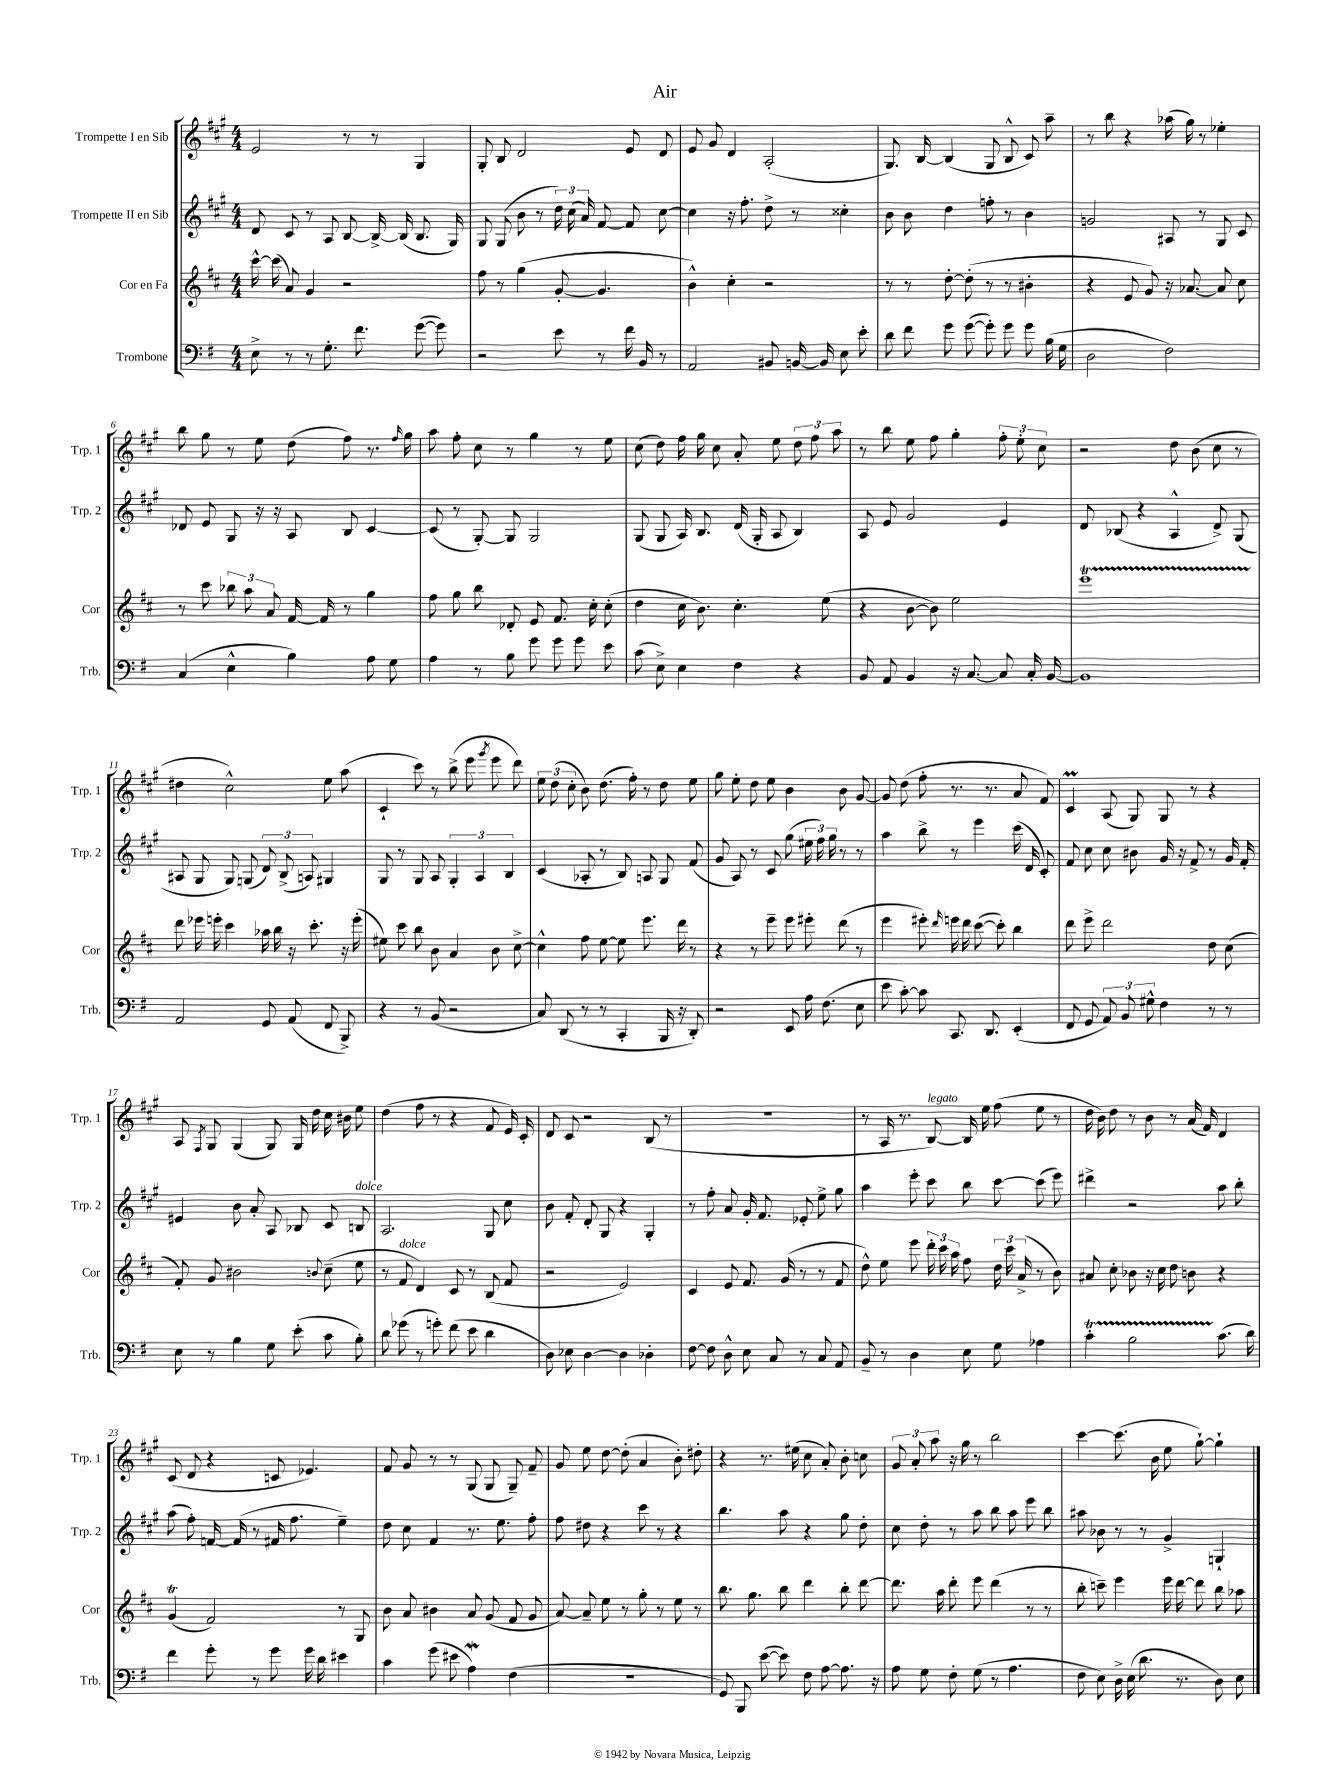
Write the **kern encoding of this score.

**kern	**kern	**kern	**kern
*staff4	*staff3	*staff2	*staff1
*clefF4	*clefG2	*clefG2	*clefG2
*k[f#]	*k[f#c#]	*k[f#c#g#]	*k[f#c#g#]
*M4/4	*M4/4	*M4/4	*M4/4
8E^	[16ccc#^^	8d	2e
.	(16ccc#]	.	.
8r	8a)	8c#	.
8r	4g	8r	.
8.G'	.	8A	.
.	2r	[8B	8r
8.f#	.	.	.
.	.	16B^_	8r
.	.	(16B]	.
([8g	.	8.B	4G#
8g])	.	.	.
.	.	16G#)	.
=	=	=	=
2r	8ff#	8G#	8G#'
.	8r	(8G#	8B
.	(4gg	8b	2d
.	.	8r	.
8e	[8g'	24dd)	.
.	.	(24cc#	.
.	.	24a)	.
8r	4.g]	[8f#	.
16f#	.	8f#]	8e
16BB	.	.	.
8r	.	[8cc#	8d
=	=	=	=
2AA	4b^^)	4cc#]	8e
.	.	.	8g#
.	4cc#'	16r	4d
.	.	8.ff#'	.
8BB#	2r	8dd^	(2A'
[16BB	.	8r	.
16BB]	.	.	.
8E	.	4cc##'	.
8e'	.	.	.
=	=	=	=
8d	8r	8b	8.G#)
8f#	8r	8b	.
.	.	.	[16B
8g	[8dd'	4dd	(4B]
([8g	(8dd']	.	.
8g'])	8r	8ff'	8G#
8g	8r	8r	8B^^
8g	4b#'	4b	8c#)
(16B	.	.	8aa~
16G	.	.	.
=	=	=	=
2D	4r	2g	8r
.	.	.	8bb
.	8e	.	4r
.	8g)	.	.
2F#)	16r	8A#	(16aa-
.	[8.a-	.	16gg#)
.	.	8r	8r
.	8a-]	8G#	4ee-'
.	8cc#	8c#	.
=	=	=	=
(4C	8r	8d-	8bb
.	8ccc#	8e	8gg#
4E^^	12bb-	8G#	8r
.	12aa	.	.
.	.	16r	8ee
.	12a	.	.
.	.	16r	.
4B)	[16f#	8A	(8dd
.	16f#]	.	.
.	8r	8B	8ff#)
8A	4gg	[4c#	8.r
8G	.	.	.
.	.	.	16qqff#
.	.	.	16gg#
=	=	=	=
4A	8ff#	(8c#]	8aa
.	8gg	8r	8ff#'
8r	8bb	[8G#')	8cc#
8B	8d-'	8G#]	8r
8g	8e	2G#	4gg#
8g	8.f#	.	.
8g	.	.	8r
.	16cc#'	.	.
8e	(8cc#'	.	8ee
=	=	=	=
(8c	4dd	(8G#	(8cc#
8E^)	.	8G#	8dd)
4E	16cc#	16A)	16ff#
.	8.b)	8.B	16gg#
.	.	.	8cc#
4F#	4.cc#'	(16d	8a'
.	.	16G#'	.
.	.	8A	8ee
4r	.	4B)	12dd
.	.	.	12ff#
.	(8ee	.	.
.	.	.	12aa
=	=	=	=
8BB	4r	8A	8r
8AA	.	8e	8bb
4BB	[8b	2g#	8ee
.	8b])	.	8ff#
16r	2ee	.	4gg#'
[8.C	.	.	.
8C]	.	4e	12ff#'
.	.	.	12ee'
16C'	.	.	.
.	.	.	12cc#
[16BB	.	.	.
=	=	=	=
1BB]	1eee	8d	2r
.	.	(8B-	.
.	.	4r	.
.	.	4A^^	8dd
.	.	.	(8b
.	.	8d^)	8cc#
.	.	(8G#	8r
=	=	=	=
2AA	8ddd	8A#	4dd#
.	16eee-	8G#	.
.	16eee'	.	.
.	4ccc#	8G#)	2cc#^^)
.	.	(8G	.
8GG	16aa-	12d)	.
.	16bb	.	.
.	.	(12B^	.
(8AA	16r	.	.
.	.	12A)	.
.	8.ccc#'	.	.
8FF#	.	4G#	8ee
8BBB^)	16r	.	(8aa
.	(16eee'	.	.
=	=	=	=
4r	8ee#)	8G#	4c#`
.	8ccc#	8r	.
8r	8bb	8G#	8ccc#)
(8BB	8b	8A	8r
2r	4a	6G#'	(8bb^
.	.	.	8eee
.	.	6A	.
.	.	.	8qggg#
.	8b	.	8eee
.	.	6B	.
.	[8cc#^	.	8ddd)
=	=	=	=
8C)	4cc#^^]	(4c#	12ee
.	.	.	(12dd
(8DD	.	.	.
.	.	.	12cc#'
8r	8ff#	8A-'	8b)
8r	[8ee	8r	(8.dd
4CC'	8ee]	8B)	.
.	.	.	16ff#')
.	8.eee	8A	8r
16BBB	.	8G#	8dd
16r	16ddd	.	.
8DD')	8r	(8f#	8ee
=	=	=	=
2r	4r	8g#	8gg#
.	.	8A)	8ee'
.	8r	8r	8dd
.	8eee~	8c#	8ee
8EE	8eee	(8gg#	4b
16A	8eee#'	24ee#	.
.	.	24ff#)	.
(8.F#	.	.	.
.	.	24gg#	.
.	(8ddd	8r	8b
8E	8r	8r	[8g#
=	=	=	=
8e	4eee	4aa	8g#]
[8c')	.	.	(8dd
8c]	8eee#')	8bb^	8ff#'
.	16qqddd	.	.
8.CC	16eee	8r	8.r
.	16ddd	.	.
.	([8ccc#	4eee	.
8.DD	.	.	8.r
.	8ccc#'])	.	.
(4EE'	4bb	(16ccc#	8a
.	.	16d	.
.	.	8c#')	8f#)
=	=	=	=
8FF#	8ddd	8f#	4c#
8GG	8eee^	8cc#	.
12AA)	2ddd	8cc#	(8A
12BB	.	.	.
.	.	8b#	8G#)
12G#^^	.	.	.
4F#	.	16g#	8G#
.	.	16r	.
.	.	8f#^	8r
8r	8dd	8r	4r
8r	(8cc#	16g#	.
.	.	16f#'	.
=	=	=	=
8E	8f#')	4e#	8A
.	.	.	8qF#
8r	8g	.	8G#
4B	2b#	8b	(4G#
.	.	8a'	.
8G	.	8A	8G#)
(8e'	.	8B-	16G#
.	.	.	16dd
.	8qqb	.	.
8c	(8cc#~	8c#	16cc#
.	.	.	16b#
8B')	8ee	8B	8ee
=	=	=	=
8d	8r	2.A	(4dd
(8g-	8f#	.	.
8r	4d)	.	8ff#
8g')	.	.	8r
(8f#	8c#	.	4r
8e	8r	.	.
4d	(8B	8G#	8f#
.	8f#	8cc#	16e)
.	.	.	16c#'
=	=	=	=
8D)	2r	8b	8d
8E-	.	8f#'	8c#
[4D	.	8d'	2r
.	.	8G#	.
4D]	2e)	4r	.
4D-'	.	4G#'	(8B
.	.	.	8r
=	=	=	=
[8F#	4c#	8r	1r
8F#]	.	8ff#'	.
8D^^	8e	8a	.
8E	8.f#	16g#'	.
.	.	8.f#	.
8C	.	.	.
.	(16g	.	.
8r	8r	8e-'	.
8C	8r	8ee^	.
8AA	8f#	8gg#	.
=	=	=	=
8BB~	8dd^^)	4aa	8r
8r	8ee	.	16A
.	.	.	8.r
4D	8eee	8eee'	.
.	24ddd'	8ccc#	[8B)
.	24ccc#	.	.
.	24aa	.	.
8E	8ff#	8bb	16B]
.	.	.	16ee
8G	24dd	[8ccc#	(8ff#
.	24ccc#	.	.
.	(24a^	.	.
4A-	8r	(8ccc#]	8ee
.	8b)	8eee)	8r
=	=	=	=
4c'	8a#	4ddd#^	16dd
.	.	.	16b)
.	8cc#'	.	8dd
2B	8b-	2r	8r
.	16r	.	8b
.	16cc#	.	.
.	8dd	.	8r
.	8b	.	(16a
.	.	.	16f#)
(8.c	4r	8aa	4d
.	.	8bb'	.
16d)	.	.	.
=	=	=	=
4f#	(4g	(8aa	(8c#
.	.	8ff#')	8d
8g'	2f#)	[16f	4r
.	.	(16f]	.
8r	.	8r	.
8g	.	16f#	8c
.	.	8.ff#	.
16g	.	.	4.e-)
16d	.	.	.
4e#	8r	4ee~)	.
.	8G	.	.
=	=	=	=
4c	8b	8dd	8f#
.	8a	8cc#	8g#
(8g	4b#	4f#	8r
8e#	.	.	8r
4A)	8a	8.r	(8G#
.	(8g	.	8G#
.	.	8.ee	.
(4F#	8f#	.	8G#~)
.	8g	8ff#'	8f#~
=	=	=	=
1r	[8a)	8ff#	8g#
.	8a~]	8dd#	8ee
.	8ee	4r	[8dd
.	8r	.	(8dd']
.	8gg'	8ccc#	4a
.	8r	8r	.
.	8ee	4r	8b')
.	8r	.	8dd#'
=	=	=	=
8GG)	8.bb	4.bb	4r
8BBB	.	.	.
.	8.gg	.	.
([8e	.	.	8.r
8e])	8bb	8aa	.
.	.	.	(16ee#
8F#	4ddd	4r	8cc#
[8A	.	.	8a')
8.A]	8bb'	8gg#	8b'
.	[8ddd	8dd'	8cc
16r	.	.	.
=	=	=	=
8A	8.ddd]	8cc#	12g#
.	.	.	12a'
8G	.	8dd'	.
.	.	.	12aa
.	16aa	.	.
8F#'	8ddd'	8r	16r
.	.	.	16gg#
(8G	8eee	8aa	8r
8r	(4ddd	8bb	2bb
4.A	.	8aa	.
.	8r	8eee	.
.	8r	8bb	.
=	=	=	=
8F#	8bb'	8aa#	[4ccc#
8E)	8ccc~)	8b-	.
16D^	4eee	8r	(8.ccc#]
(16E	.	.	.
8.d	.	8r	.
.	.	.	16b
.	16eee	4g#^	8ee
8.r	[16ddd	.	.
.	8ddd]	.	[8gg#`)
8D)	8bb	4G`	4gg#`]
8E	8aa-	.	.
==	==	==	==
*-	*-	*-	*-
